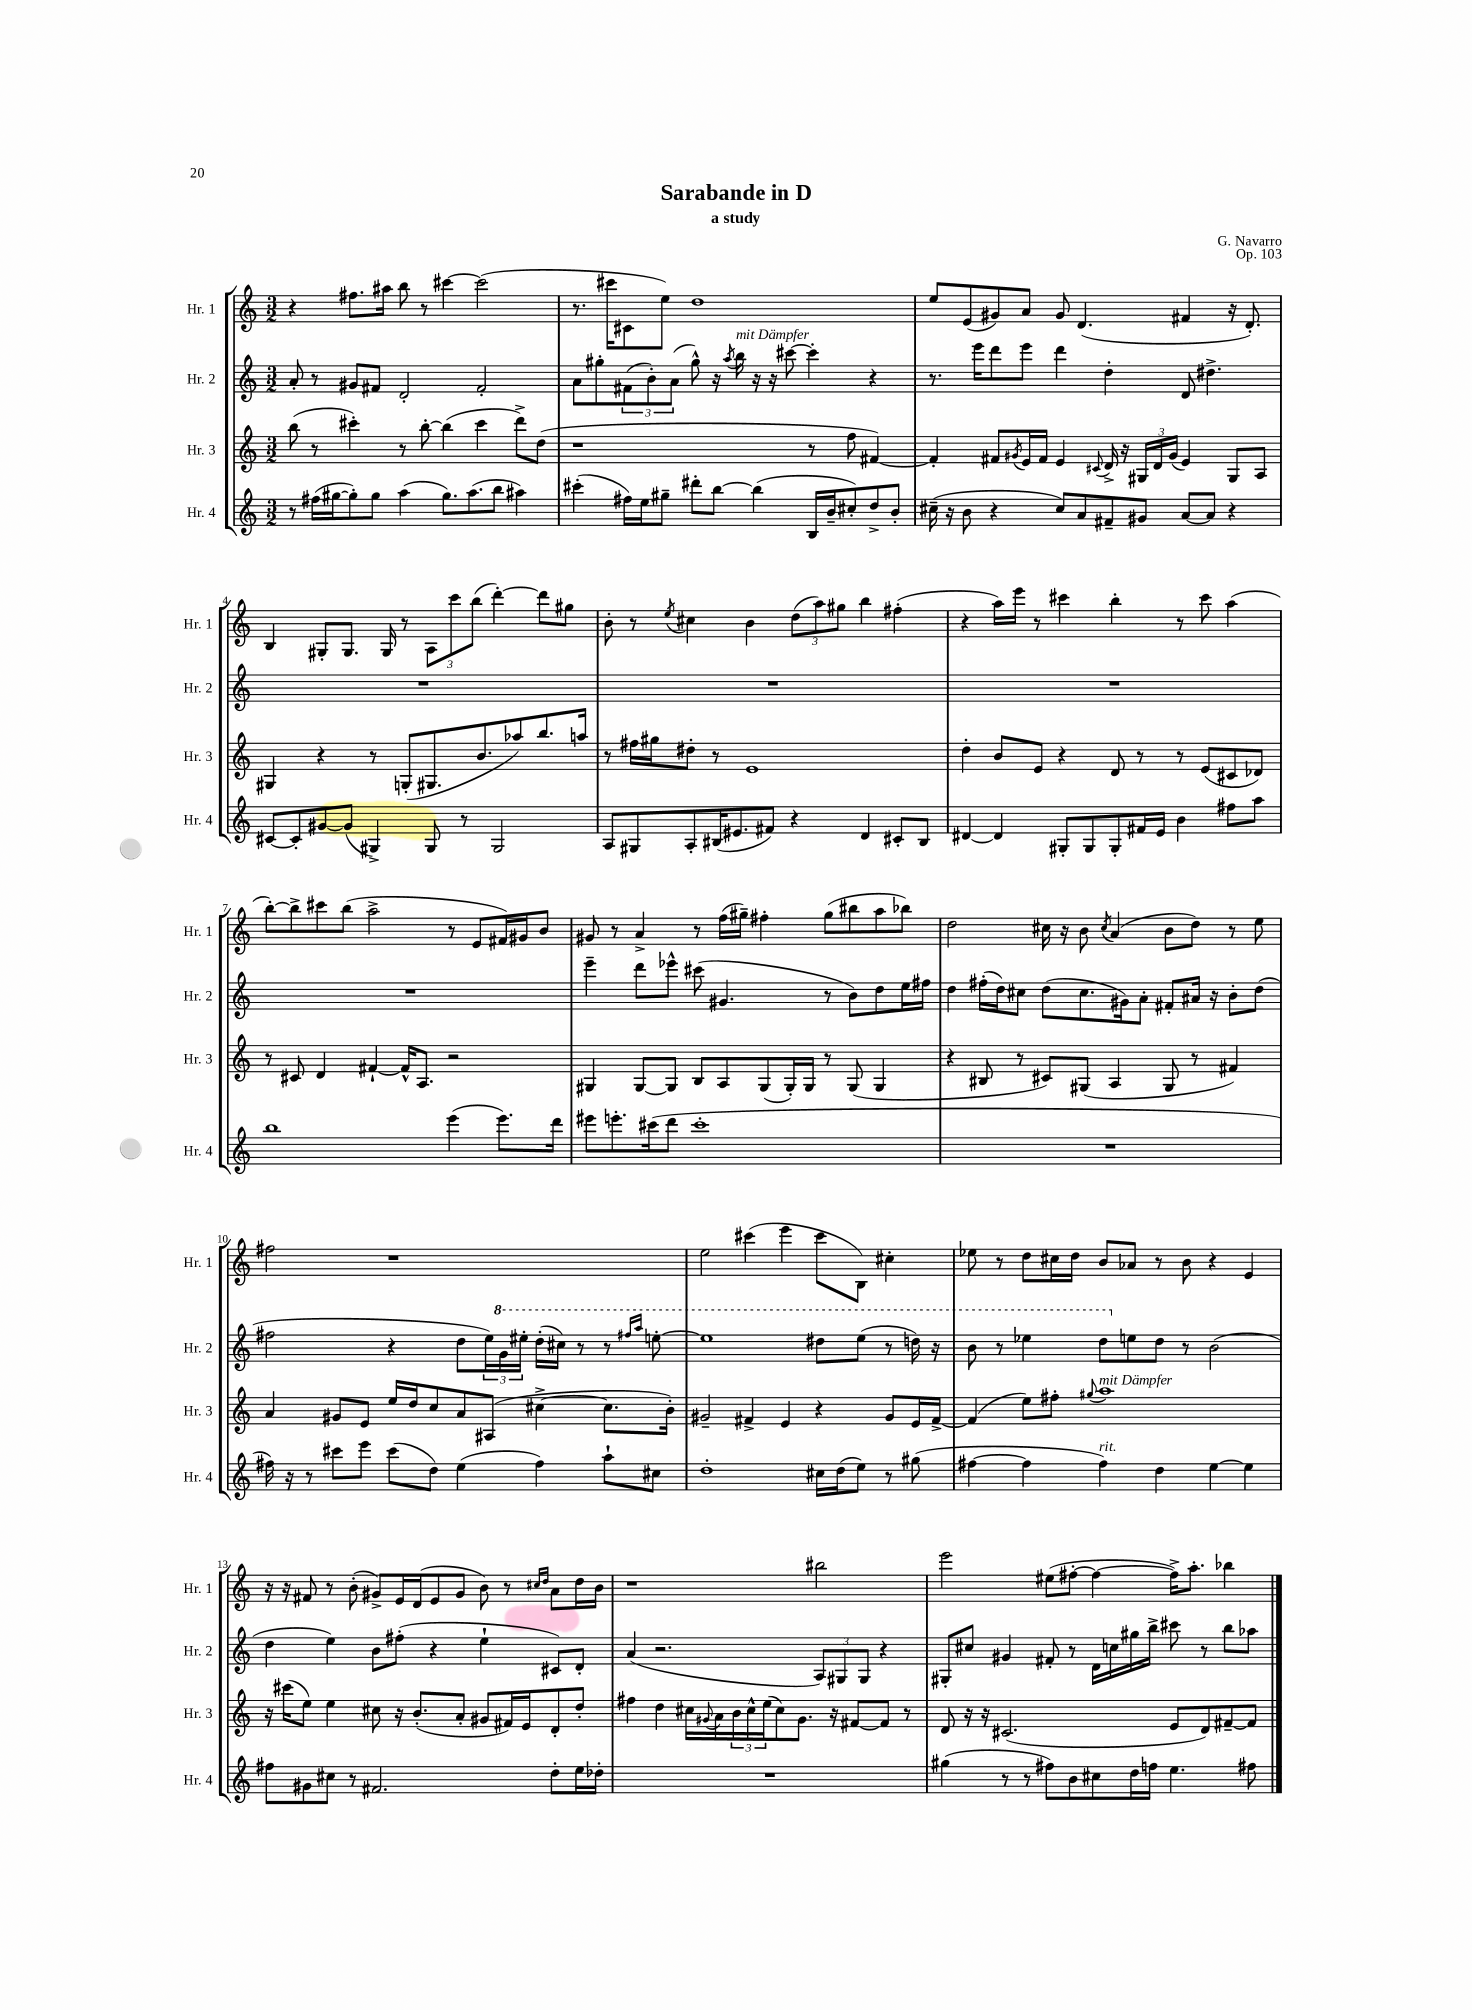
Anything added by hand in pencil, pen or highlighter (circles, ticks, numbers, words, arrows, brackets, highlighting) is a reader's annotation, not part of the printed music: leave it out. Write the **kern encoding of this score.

**kern	**kern	**kern	**kern
*staff4	*staff3	*staff2	*staff1
*clefG2	*clefG2	*clefG2	*clefG2
*k[]	*k[]	*k[]	*k[]
*M3/2	*M3/2	*M3/2	*M3/2
8r	(8bb\	8a'/	4r
(16ff#\LL	8r	8r	.
[16gg#\J	.	.	.
8gg#'\])	4ccc#'\)	8g#/L	8.ff#\L
8gg#\J	.	8f#/J	.
.	.	.	16aa#\Jk
(4aa\	8r	2d'/	8bb\
.	[8bb'\	.	8r
8.gg#\L)	(4bb\]	.	[4ccc#\
(8.aa\	.	.	.
.	4ccc#\	2f#'/	(2ccc#\]
8bb\J	.	.	.
4aa#\)	8ddd^\L)	.	.
.	(8dd\J	.	.
=	=	=	=
(4ccc#'\	1r	8a\L	8.r
.	.	8gg#'\	.
.	.	.	16ccc#\LK
16ff#\LL)	.	(12f#\	8c#\
16ee\J	.	.	.
.	.	12b'\)	.
8gg#~\J	.	.	8ee\J)
.	.	(12a\J	.
8ddd#'\L	.	8gg#^^\)	1dd
[8bb\J	.	16r	.
.	.	8qaa/	.
.	.	16bb\	.
(4bb\]	.	16r	.
.	.	16r	.
.	.	[8ccc#\	.
16B/LL	8r	4ccc#'\]	.
16b~/J	.	.	.
8cc#'/)	8ff\	.	.
8dd^/	[4f#/)	4r	.
8b'/J	.	.	.
=	=	=	=
(16cc#~\	4f#'/]	8.r	8ee/L
16r	.	.	.
8b\	.	.	(8e/
.	.	16eee\LK	.
4r	8f#/L	8ddd\	8g#/)
.	8qg#/	.	.
.	16e/L	8eee\J	8a/J
.	16f#/JJ	.	.
8cc#/L)	4e/	4ddd\	8g#/
8a/	.	.	(4.d/
.	8qqc#/	.	.
8f#~/	16d^/	4dd'\	.
.	16r	.	.
8g#/J	24G#/LL	.	.
.	24d/	.	.
.	(24g#/JJ	.	.
[8a/L	4e/)	8d/	4f#/
8a/]J	.	4.dd#^\	.
4r	8G#/L	.	16r
.	.	.	8.d'/)
.	8A/J	.	.
=	=	=	=
[8c#/L	4G#/	1.r	4B/
8c#'/]	.	.	.
[8g#/	4r	.	8G#'/L
(8g#/]J	.	.	8.G#/J
4G#^/)	8r	.	.
.	.	.	16G#/
.	(8G'/L	.	8r
8G#/	8.G#/	.	12A\L
.	.	.	12ccc\
8r	.	.	.
.	.	.	(12bb\J
.	8.b/	.	.
2G#/	.	.	[4ddd'\)
.	8aa-/)	.	.
.	8.bb/	.	8ddd\]L
.	.	.	8gg#\J
.	16aa/Jk	.	.
=	=	=	=
8A/L	8r	1.r	8b'\
8G#/	16ff#\LL	.	8r
.	16gg#\J	.	.
.	.	.	8qee/
8A'/	8dd#'\J	.	4cc#\
(16B#/K	8r	.	.
8.e#/	.	.	.
.	1e	.	4b\
8f#/J)	.	.	.
4r	.	.	(12dd\L
.	.	.	12aa\)
.	.	.	12gg#\J
4d/	.	.	4bb\
8c#'/L	.	.	(4ff#'\
8B#/J	.	.	.
=	=	=	=
[4d#/	4dd'\	1.r	4r
4d#/]	8b/L	.	16aa\LL)
.	.	.	16eee\JJ
.	8e/J	.	8r
8G#'/L	4r	.	4ccc#\
8G#/	.	.	.
8G#'/	8d/	.	4bb'\
16f#/L	8r	.	.
16e/JJ	.	.	.
4b\	8r	.	8r
.	(8e/L	.	8ccc#\
8ff#\L	8c#/	.	(4aa\
8aa\J	8d-/J)	.	.
=	=	=	=
1bb	8r	1.r	[8bb'\L)
.	8c#/	.	8bb^\]
.	4d/	.	8ccc#\
.	.	.	(8bb\J
.	[4f#`/	.	2aa^\
.	16f#^^/]LK	.	.
.	8.A/J	.	.
(4eee\	2r	.	8r
.	.	.	8e/L
8.eee\L)	.	.	16f#/L)
.	.	.	16g#/J
.	.	.	8b/J
16ddd\Jk	.	.	.
=	=	=	=
8eee#\L	4G#/	4eee~\	8g#/
8.eee'\	.	.	8r
.	[8G#/L	8ddd\L	4a^/
(16ccc#\k	.	.	.
8ddd\J	8G#/]J	8eee-^^\J	.
1ccc#'	8B/L	(8ccc#\	8r
.	8A/	4.g#/	(16ff\LL
.	.	.	16gg#~\JJ)
.	(8G#/	.	4ff#'\
.	16G#'/L)	.	.
.	16G#/JJ	.	.
.	8r	8r	(8gg#\L
.	(8G#/	8b\L)	8bb#\
.	4G#/	8dd\	8aa\
.	.	16ee\L	8bb-\J)
.	.	16ff#\JJ	.
=	=	=	=
1.r	4r	4dd\	2dd\
.	8B#/	(16ff#'\LL	.
.	.	16dd\J)	.
.	8r	8cc#\J	.
.	8c#/L)	(8dd\L	16cc#\
.	.	.	16r
.	(8G#/J	8.cc#\	8b\
.	.	.	8qcc#/
.	4A/	.	(4a/
.	.	16g#\k)	.
.	.	8a'\J	.
.	8G#/	8f#'/L	8b\L
.	8r	16a#/Jk	8dd\J)
.	.	16r	.
.	4f#/)	8b'\L	8r
.	.	(8dd\J	8ee\
=	=	=	=
16ff#\)	4a/	2ff#\	2ff#\
16r	.	.	.
8r	.	.	.
8ccc#\L	8g#/L	.	.
8eee\J	8e/J	.	.
(8ccc#\L	16ee/LL	4r	1r
.	16dd/J	.	.
8dd\J)	8cc/	.	.
(4ee\	8a/	8dd\L	.
.	(8A#/J	24ee\L)	.
.	.	24gg\	.
.	.	24eee#'\JJ	.
4ff#\)	[4cc#^\	(16ddd'\LL	.
.	.	16ccc#\JJ)	.
.	.	8r	.
8aa`\L	8.cc#\]L	8r	.
.	.	16qqfff#/LL	.
.	.	16qqaaa/JJ	.
8cc#\J	.	[8eee'\	.
.	16b'\Jk)	.	.
=	=	=	=
1dd'	2g#~/	1eee]	2ee\
.	4f#^/	.	(4ccc#\
.	4e/	.	4eee\
16cc#\LL	4r	8ddd#\L	8ccc#\L
(16dd\J	.	.	.
8ee\J)	.	(8eee\J	8B\J)
8r	8g#/L	8r	4cc#'\
(8gg#\	16e/L	16ddd\)	.
.	[16f#^/JJ	16r	.
=	=	=	=
[4ff#\	(4f#/]	8bb\	8ee-\
.	.	8r	8r
4ff#\]	8ee\L)	4eee-\	8dd\L
.	8ff#'\J	.	16cc#\L
.	.	.	16dd\JJ
.	8qqgg#/	.	.
4ff#\)	1aa	8ddd\L	8b/L
.	.	8ee\	8a-/J
4dd\	.	8dd\J	8r
.	.	8r	8b\
[4ee\	.	(2b\	4r
4ee\]	.	.	4e/
=	=	=	=
8ff#\L	16r	4dd\	16r
.	(16ccc#\LK	.	16r
8g#\	8ee\J)	.	8f#/
8cc#\J	4ee\	4ee\)	8r
8r	.	.	(8b'\
2.f#/	8cc#\	8b\L	8g#^/L)
.	16r	(8ff#'\J	16e/L
.	(8.b'/L	.	(16d/J
.	.	4r	8e/
.	8a'/J	.	8g#/J
.	8g#/L	4ee`\	8b\)
.	16f#/L)	.	8r
.	16e/J	.	.
.	.	.	16qqcc#/LL
.	.	.	16qqdd/JJ
8dd'\L	8d'/	8c#/L)	8a\L
16ee\L	8dd'/J	8d'/J	16dd\L
16dd-'\JJ	.	.	16b\JJ
=	=	=	=
1.r	4ff#\	(4a/	1r
.	4dd\	2.r	.
.	16cc#\LL	.	.
.	8qqg#/	.	.
.	16a\	.	.
.	24b\	.	.
.	24cc#^^\	.	.
.	(24ee\J	.	.
.	8cc#\)	.	.
.	8.g#\J	.	.
.	.	12A/L)	2bb#\
.	16r	.	.
.	.	12G#/	.
.	[8f#/L	.	.
.	.	12G#/J	.
.	8f#/]J	4r	.
.	8r	.	.
=	=	=	=
(4gg#\	8d/	8G#'/L	2eee\
.	16r	8cc#/J	.
.	16r	.	.
8r	(2.c#/	4g#/	.
8r	.	.	.
8ff#\L)	.	8f#'/	(8ee#\L
8b\	.	8r	[8ff#'\J
8cc#\	.	16d\LL	4ff#\_
.	.	16cc\	.
16dd\L	.	16gg#\	.
16ff\JJ	.	16bb^\JJ	.
4.ee\	8e/L	8ccc#\	16ff#^\]LK)
.	.	.	8.aa'\J
.	8d/)	8r	.
.	[8f#~/	8bb\L	4bb-\
8ff#\	8f#/]J	8aa-\J	.
==	==	==	==
*-	*-	*-	*-
